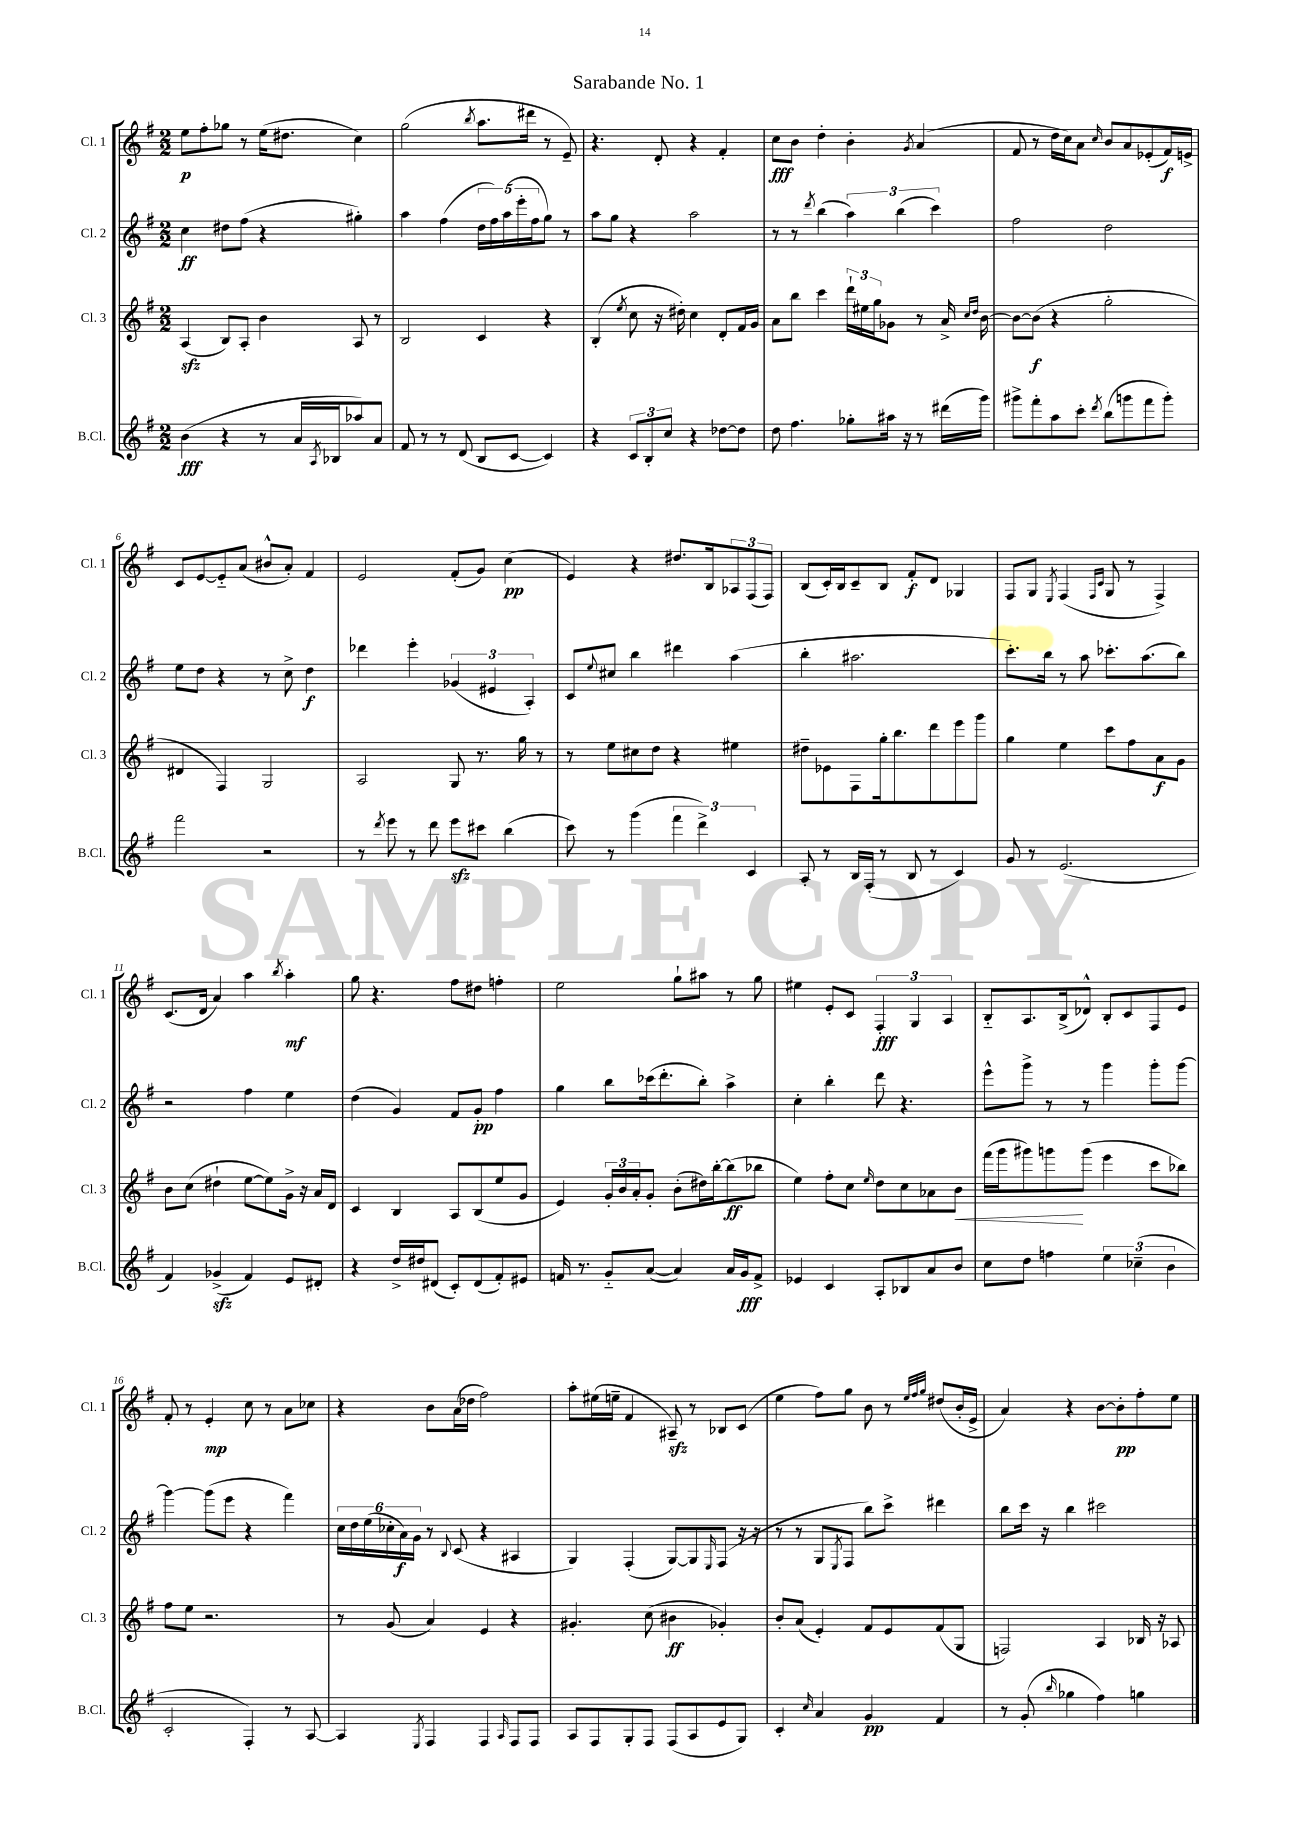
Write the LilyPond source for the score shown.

\header { title = "Sarabande No. 1" }
<<
\new StaffGroup <<
\new Staff = "s0" \with { instrumentName = "Cl. 1" shortInstrumentName = "Cl. 1" } {
    \clef treble \key g \major \numericTimeSignature \time 2/2
    e''8\p fis''8-. ges''8 r8 e''16( dis''8. c''4) |
    g''2( \acciaccatura { b''8 } a''8. dis'''16 r8 e'8--) |
    r4. d'8-. r4 fis'4-. |
    c''8\fff b'8 d''4-. b'4-. \acciaccatura { g'8 } a'4( |
    fis'8 r8 d''16 c''16) a'8 \grace { c''16 } b'8 a'8 ees'8-.( fis'16\f) e'16-> |
    c'8 e'8~ e'8-_ a'8( bis'8-^ a'8-.) fis'4 |
    e'2 fis'8-.( g'8) c''4\pp( |
    e'4) r4 dis''8. b16 \tuplet 3/2 { aes8 fis8( fis8) } |
    b8( c'16-.) b16 c'8-- b8 fis'8-.\f d'8 ges4 |
    fis8 g8 \acciaccatura { e8 } fis4( \grace { fis16 c'16 } g8 r8 fis4->) |
    c'8.( d'16 a'4) a''4 \acciaccatura { b''8 } a''4-.\mf |
    g''8 r4. fis''8 dis''8 f''4-. |
    e''2 g''8-! ais''8 r8 g''8 |
    eis''4 e'8-. c'8 \tuplet 3/2 { fis4-.\fff g4 a4 } |
    b8-_ a8. b16->( des'8-^) b8-. c'8 fis8 e'8 |
    fis'8-. r8 e'4-.\mp c''8 r8 a'8 ces''8 |
    r4 b'8 a'16( des''16 fis''2) |
    a''8-. eis''16( e''16-- fis'4 ais8--\sfz) r8 bes8 c'8( |
    e''4 fis''8) g''8 b'8 r8 \grace { e''32 fis''32 g''32 } dis''8( b'16-. e'16-> |
    a'4) r4 b'8~ b'8-.\pp fis''8-. e''8 \bar "|." |
}
\new Staff = "s1" \with { instrumentName = "Cl. 2" shortInstrumentName = "Cl. 2" } {
    \clef treble \key g \major \numericTimeSignature \time 2/2
    c''4\ff dis''8 fis''8( r4 gis''4-.) |
    a''4 fis''4( \tuplet 5/4 { d''16 fis''16) a''16( e'''16-. fis''16 } g''8) r8 |
    a''8 g''8 r4 a''2 |
    r8 r8 \acciaccatura { d'''8 } b''4( \tuplet 3/2 { a''4) b''4( c'''4) } |
    fis''2 d''2 |
    e''8 d''8 r4 r8 c''8-> d''4\f |
    des'''4 e'''4-. \tuplet 3/2 { ges'4( eis'4 a4-.) } |
    c'8 \appoggiatura { e''8 } cis''8 b''4 dis'''4 a''4( |
    b''4-. ais''2. |
    c'''8.-.) b''16 r8 a''8 ces'''8.-. a''8.( b''8) |
    r2 fis''4 e''4 |
    d''4( g'4) fis'8 g'8-.\pp fis''4 |
    g''4 b''8 ces'''16( d'''8.-. b''8-.) a''4-> |
    c''4-. b''4-. d'''8 r4. |
    e'''8-^ g'''8-> r8 r8 g'''4 g'''8-. g'''8~ |
    g'''4~ g'''8( e'''8 r4 fis'''4) |
    \tuplet 6/4 { c''16 d''16 e''16( ces''16-. a'16\f) g'16 } r8 \appoggiatura { b8 } c'8( r4 ais4 |
    g4) fis4-.( g8~) g8 \grace { e16 } fis8( r16 r16 |
    r8 r8 g8 \acciaccatura { e8 } fis8 b''8) c'''8-> dis'''4 |
    b''8 c'''16 r16 b''4 cis'''2 \bar "|." |
}
\new Staff = "s2" \with { instrumentName = "Cl. 3" shortInstrumentName = "Cl. 3" } {
    \clef treble \key g \major \numericTimeSignature \time 2/2
    a4\sfz( b8) a8-. b'4 a8 r8 |
    b2 c'4 r4 |
    b4-.( \acciaccatura { e''8 } c''8 r16 dis''16-.) c''4 d'8-. fis'16 g'16 |
    a'8 b''8 c'''4 \tuplet 3/2 { d'''16-! eis''16 g''16 } ges'8 r8 a'16-> \grace { c''16 d''16 } b'16~ |
    b'8~ b'8\f( r4 g''2-. |
    dis'4 fis4) g2 |
    a2 g8 r8. g''16 r8 |
    r8 e''8 cis''8 d''8 r4 eis''4 |
    dis''8-- ees'8 fis8 g''16-. b''8. d'''8 e'''8 g'''8 |
    g''4 e''4 c'''8 fis''8 a'8\f g'8 |
    b'8 c''8( dis''4-! e''8~ e''8) g'16-> r16 a'16 d'16 |
    c'4 b4 a8 b8( e''8 g'8 |
    e'4) \tuplet 3/2 { g'16-. b'16 a'16-. } g'8-. b'8-.( dis''16) b''16~-. b''8\ff( bes''8 |
    e''4) fis''8-. c''8 \grace { e''16 } d''8 c''8 aes'8 b'8\< |
    fis'''16( g'''16 gis'''8) g'''8\! g'''8( e'''4 c'''8 bes''8) |
    fis''8 e''8 r2. |
    r8 g'8( a'4) e'4 r4 |
    gis'4.-. c''8( bis'4\ff ges'4-.) |
    b'8-. a'8( e'4-.) fis'8 e'8 fis'8( g8 |
    f2) a4 bes16 r16 aes8 \bar "|." |
}
\new Staff = "s3" \with { instrumentName = "B.Cl." shortInstrumentName = "B.Cl." } {
    \clef treble \key g \major \numericTimeSignature \time 2/2
    b'4\fff( r4 r8 a'16 \acciaccatura { a8 } bes16 aes''8) a'8 |
    fis'8 r8 r8 d'8( b8 c'8~ c'4) |
    r4 \tuplet 3/2 { c'8 b8-. c''8 } r4 des''8~ des''8 |
    d''8 fis''4. ges''8-. ais''16 r16 r8 dis'''16( g'''16) |
    gis'''8-> fis'''8-. a''8 c'''8-. \acciaccatura { d'''8 } b''8( g'''8 fis'''8 g'''8-.) |
    fis'''2 r2 |
    r8 \acciaccatura { d'''8 } e'''8 r8 d'''8 e'''8\sfz cis'''8 b''4( |
    c'''8) r8 g'''4( \tuplet 3/2 { fis'''4 d'''4->) c'4 } |
    a8-. r8 b16 fis16-.( r8 b8 r8 c'4) |
    g'8 r8 e'2.( |
    fis'4) ges'4->\sfz( fis'4) e'8 dis'8-. |
    r4 d''16-> dis''16 dis'8( c'8-.) dis'8( fis'8-.) eis'8 |
    f'16 r8. g'8-_ a'8~( a'4) a'16 g'16\fff f'8-> |
    ees'4 c'4 a8-. bes8 a'8 b'8 |
    c''8 d''8 f''4 \tuplet 3/2 { e''4 ces''4--( b'4 } |
    c'2-. fis4-.) r8 a8~ |
    a4 \acciaccatura { e8 } fis4 fis4 \grace { a16 } fis8 fis8 |
    a8 fis8 g8-. fis8 fis8( a8 e'8 g8) |
    c'4-. \grace { c''16 } a'4 g'4\pp fis'4 |
    r8 g'8-.( \grace { b''16 } ges''4 fis''4) g''4 \bar "|." |
}
>>
>>
